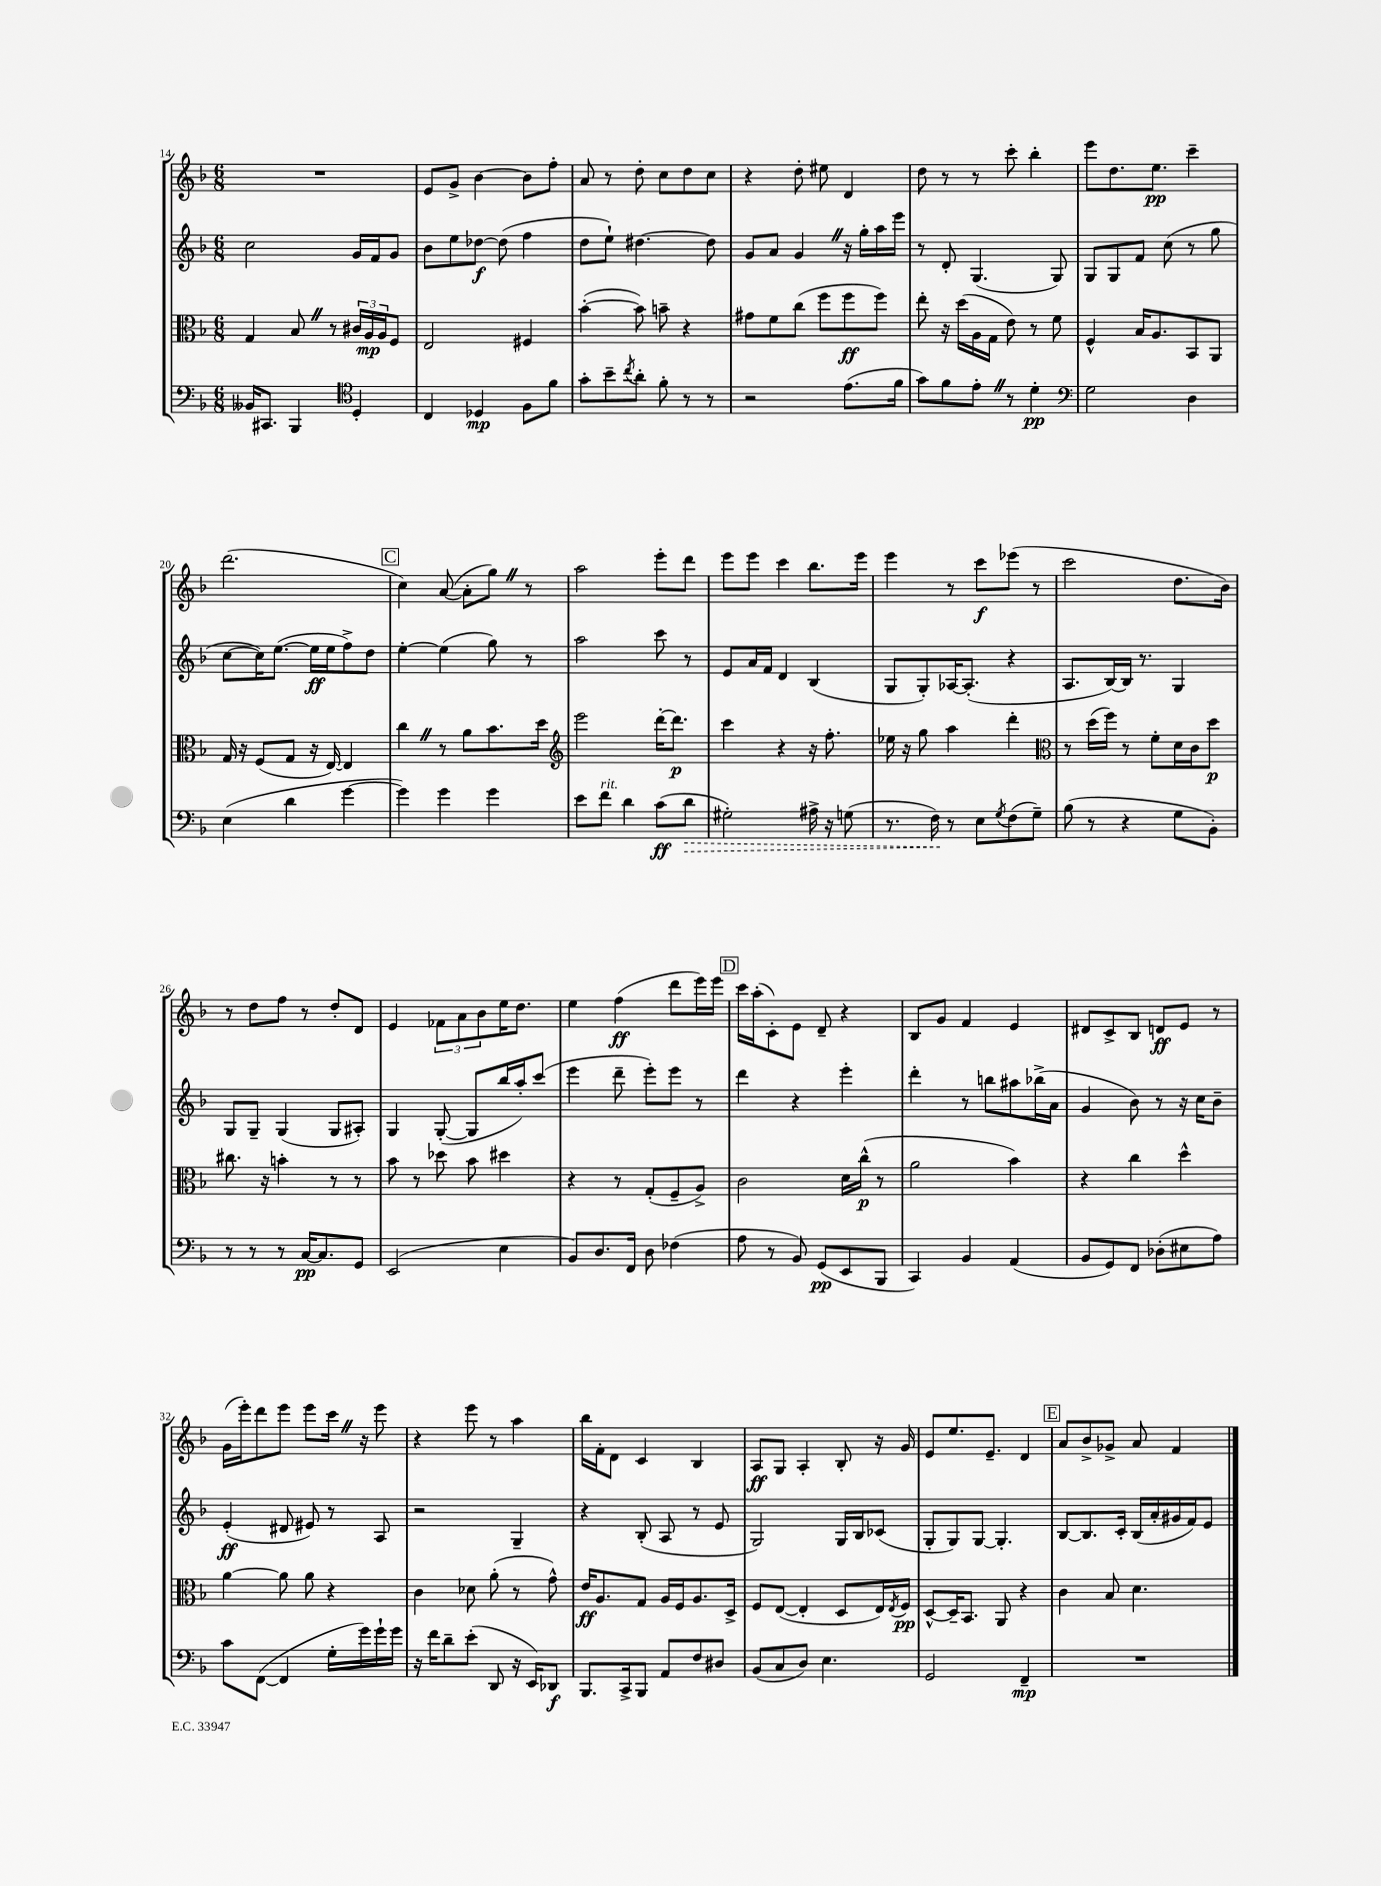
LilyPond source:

<<
\new StaffGroup <<
\new Staff = "s0" {
    \clef treble \key f \major \numericTimeSignature \time 6/8
    R2. |
    e'8 g'8-> bes'4~ bes'8 f''8-. |
    a'8 r8 d''8-. c''8 d''8 c''8 |
    r4 d''8-. eis''8 d'4 |
    d''8 r8 r8 c'''8-. bes''4-. |
    e'''8 d''8. e''8.\pp c'''4-- |
    d'''2.( |
    \mark \markup { \box "C" } c''4) a'8~( a'8-. g''8) \once \override BreathingSign.text = \markup { \musicglyph "scripts.caesura.straight" } \breathe r8 |
    a''2 e'''8-. d'''8 |
    e'''8 e'''8 c'''4 bes''8. e'''16 |
    e'''4 r8 c'''8\f ees'''8( r8 |
    c'''2 d''8. bes'16) |
    r8 d''8 f''8 r8 d''8-. d'8 |
    e'4 \tuplet 3/2 { fes'8 a'8 bes'8 } e''16 d''8. |
    e''4 f''4\ff( d'''8 e'''16) e'''16 |
    \mark \markup { \box "D" } c'''16 a''16-.( c'8-.) e'8 d'8-- r4 |
    bes8 g'8 f'4 e'4 |
    dis'8 c'8-> bes8 d'8\ff e'8 r8 |
    g'16( e'''16-.) d'''8 e'''8 e'''8 c'''16 \once \override BreathingSign.text = \markup { \musicglyph "scripts.caesura.straight" } \breathe r16 e'''8 |
    r4 e'''8 r8 a''4 |
    bes''16 f'16-. d'8 c'4 bes4 |
    a8\ff g8 a4-. bes8-. r16 g'16 |
    e'8 e''8. e'8.-- d'4 |
    \mark \markup { \box "E" } a'8 bes'8-> ges'8-> a'8 f'4 \bar "|." |
}
\new Staff = "s1" {
    \clef treble \key f \major \numericTimeSignature \time 6/8
    c''2 g'16 f'16 g'8 |
    bes'8 e''8 des''8~\f des''8( f''4 |
    d''8 e''8-!) dis''4.~ dis''8 |
    g'8 a'8 g'4 \once \override BreathingSign.text = \markup { \musicglyph "scripts.caesura.straight" } \breathe r16 g''16-. a''16 e'''16 |
    r8 d'8-. g4.( g8) |
    g8 g8 f'8 c''8( r8 g''8 |
    c''8~ c''16) e''8.~( e''16\ff e''16 f''8->) d''8 |
    \mark \markup { \box "C" } e''4~-. e''4( g''8) r8 |
    a''2 c'''8 r8 |
    e'8 a'16 f'16 d'4 bes4( |
    g8 g8-.) aes16~ aes8.-.( r4 |
    a8. bes16~) bes16 r8. g4 |
    g8 g8-- g4( g8 ais8-.) |
    g4 g8~-.( g8 bes''16 a''16-.) c'''8( |
    e'''4 d'''8-- e'''8-.) e'''8 r8 |
    \mark \markup { \box "D" } d'''4 r4 e'''4-. |
    d'''4-. r8 b''8 ais''8 bes''16->( a'16 |
    g'4 bes'8) r8 r16 c''16 bes'8-- |
    e'4-.\ff( dis'8 eis'8) r8 a8 |
    r2 g4-- |
    r4 bes8-.( a8 r8 e'8 |
    g2) g16 bes16 ces'8( |
    g8-. g8) g8~ g4.-. |
    \mark \markup { \box "E" } bes8~ bes8. c'16-. bes16( a'16-. gis'16 f'16) e'8 \bar "|." |
}
\new Staff = "s2" {
    \clef alto \key f \major \numericTimeSignature \time 6/8
    g4 bes8 \once \override BreathingSign.text = \markup { \musicglyph "scripts.caesura.straight" } \breathe r8 \tuplet 3/2 { cis'16 a16\mp a16 } f8 |
    e2 fis4 |
    bes'4~-.( bes'8) b'8-- r4 |
    gis'8 f'8 c''8( f''8 f''8\ff f''8) |
    e''8-. r16 d''16( a16 g16 e'8) r8 f'8 |
    f4-^ bes16 a8. bes,8 a,8 |
    g16 r16 f8( g8 r16 e16~) e4 |
    \mark \markup { \box "C" } c''4 \once \override BreathingSign.text = \markup { \musicglyph "scripts.caesura.straight" } \breathe r8 a'8 bes'8. d''16 |
    \clef treble e'''2 d'''16~-. d'''8.\p |
    c'''4 r4 r16 f''8.-. |
    ees''16 r16 g''8 a''4 d'''4-. |
    \clef alto r8 d''16( f''16) r8 f'8-. d'16 c'16 d''8\p |
    cis''8. r16 b'4-. r8 r8 |
    bes'8 r8 des''8 bes'8 dis''4 |
    r4 r8 g8-.( f8-- a8->) |
    \mark \markup { \box "D" } c'2 d'16 c''16-^\p( r8 |
    a'2 bes'4) |
    r4 c''4 d''4-^ |
    a'4~ a'8 a'8 r4 |
    c'4 des'8 a'8-.( r8 g'8-^) |
    e'16\ff a8. g8 a16 f16 a8. d16-> |
    f8 e8~( e4-. d8 e16) \acciaccatura { e8 } f16\pp |
    d8~-^ d16-- bes,8. a,8 r4 |
    \mark \markup { \box "E" } c'4 bes8 d'4. \bar "|." |
}
\new Staff = "s3" {
    \clef bass \key f \major \numericTimeSignature \time 6/8
    beses,16 cis,8. bes,,4 \clef tenor d4-. |
    c4 des4\mp f8 f'8 |
    g'8-. bes'8-- \acciaccatura { c''8 } a'8-. f'8-. r8 r8 |
    r2 e'8.( f'16 |
    g'8) f'8 e'8-. \once \override BreathingSign.text = \markup { \musicglyph "scripts.caesura.straight" } \breathe r8 d'4-.\pp |
    \clef bass g2 d4 |
    e4( d'4 g'4~ |
    \mark \markup { \box "C" } g'4) g'4 g'4 |
    e'8 f'8^\markup { \italic "rit." } d'4 c'8\ff( \once \override Hairpin.style = #'dashed-line d'8\> |
    gis2-.) ais16-> r16 g8( |
    r8. f16\!) r8 e8 \acciaccatura { g8 } f8( g8--) |
    bes8( r8 r4 g8 bes,8-.) |
    r8 r8 r8 c16~\pp c8. g,8 |
    e,2( e4 |
    bes,8) d8. f,16 d8 fes4( |
    \mark \markup { \box "D" } a8 r8 bes,8) g,8\pp( e,8 bes,,8 |
    c,4) bes,4 a,4( |
    bes,8 g,8) f,8 des8-.( eis8 a8) |
    c'8 f,8~( f,4 g16-. g'16) g'16-! g'16 |
    r16 f'16 d'8-- e'8-.( d,8 r16 e,16) des,8\f |
    bes,,8. c,16-> bes,,8 a,8 f8 dis8 |
    bes,8( c8 d8) e4. |
    g,2 f,4--\mp |
    \mark \markup { \box "E" } R2. \bar "|." |
}
>>
>>
\layout { \context { \Score currentBarNumber = #14 } }
